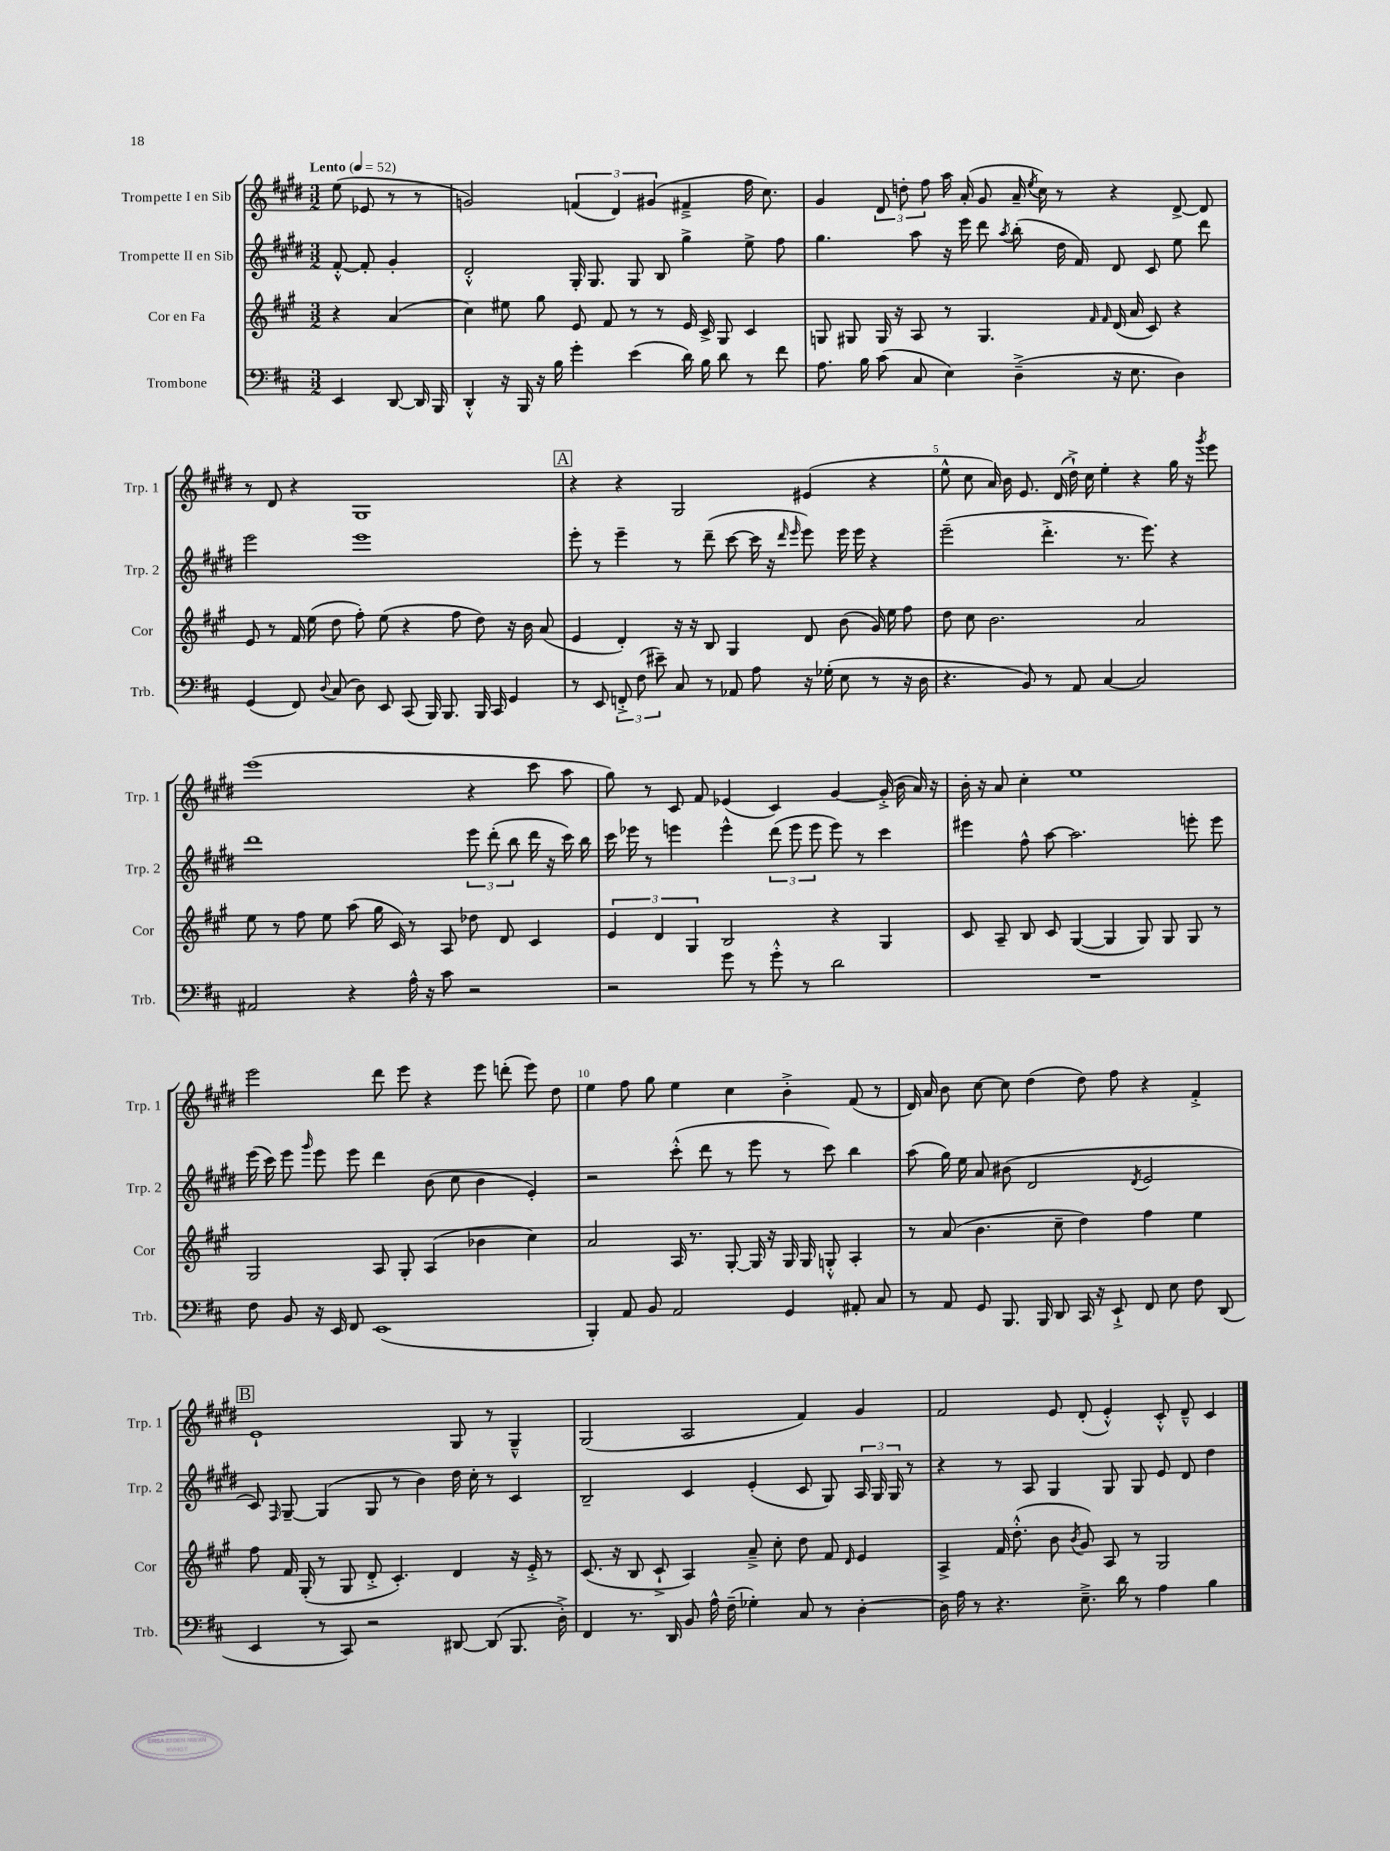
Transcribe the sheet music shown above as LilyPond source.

<<
\new StaffGroup <<
\new Staff = "s0" \with { instrumentName = "Trompette I en Sib" shortInstrumentName = "Trp. 1" } {
    \clef treble \key e \major \numericTimeSignature \time 3/2 \partial 2 \tempo "Lento" 4 = 52
    \autoBeamOff e''8( ees'8 r8 r8 |
    g'2) \tuplet 3/2 { f'4( dis'4) gis'4( } fis'4---> fis''16 cis''8.) |
    gis'4 \tuplet 3/2 { dis'8 d''8-. fis''8 } a''16 a'16-.( gis'8 a'16-- \acciaccatura { e''8 } cis''16) r8 r4 dis'8~-> dis'8 |
    r8 dis'8 r4 gis1 |
    \mark \markup { \box "A" } r4 r4 gis2 eis'4( r4 |
    e''8-^ cis''8 a'16) b'16 e'8. dis'16( dis''16-!->) cis''16 e''4-. r4 gis''16 r16 \acciaccatura { gis'''8 } e'''8 |
    e'''1( r4 cis'''8 a''8 |
    gis''8) r8 cis'8 fis'8 ees'4( cis'4) gis'4~ gis'16-.->( b'16 a'16) r16 |
    b'16-. r16 a'8 cis''4-. e''1 |
    e'''2 dis'''8 e'''8 r4 e'''8 d'''8-.( e'''8) dis''8 |
    e''4 fis''8 gis''8 e''4 cis''4 b'4-.-> fis'8( r8 |
    dis'16) a'16 b'8 cis''8~ cis''8 dis''4( dis''8) fis''8 r4 fis'4-.-> |
    \mark \markup { \box "B" } e'1-! gis8 r8 gis4---^ |
    gis2( a2 fis'4) gis'4 |
    fis'2 e'8 dis'8-.( e'4-.-^) cis'8-.-^ dis'8---^ cis'4 \bar "|." |
}
\new Staff = "s1" \with { instrumentName = "Trompette II en Sib" shortInstrumentName = "Trp. 2" } {
    \clef treble \key e \major \numericTimeSignature \time 3/2 \partial 2
    \autoBeamOff fis'8~-.-^ fis'8-. gis'4-. |
    dis'2-.-^ gis16-. gis8. gis8 b8 gis''4-> e''8-> fis''8 |
    gis''4. a''8 r16 e'''16 dis'''8 \acciaccatura { a''8 } b''8-.( dis''16 fis'16) dis'8 cis'8 e''8 dis'''8 |
    e'''2 e'''1 |
    \mark \markup { \box "A" } e'''8-. r8 e'''4-- r8 dis'''8--( cis'''8~ cis'''16 r16 \grace { dis'''16 e'''16 } e'''8) e'''16 e'''16 r4 |
    e'''2--( dis'''4.-.-> r8. e'''8.) r4 |
    dis'''1 \tuplet 3/2 { e'''8 dis'''8-.( b''8 } dis'''16 r16 cis'''16) b''16 |
    cis'''16 ees'''16 r8 e'''4 e'''4-^ \tuplet 3/2 { dis'''8( e'''8 e'''8 } e'''8) r8 cis'''4 |
    eis'''4 fis''8-^ a''8~ a''2. e'''8-. e'''8 |
    e'''16( cis'''16) e'''8 \grace { gis'''16 } e'''8 e'''8 dis'''4 b'8( cis''8 b'4 e'4-.) |
    r2 cis'''8-.-^( dis'''8 r8 e'''8 r8 cis'''8) b''4 |
    a''8( gis''16) e''16 a'8 bis'8( dis'2 \acciaccatura { dis'8 } e'2 |
    \mark \markup { \box "B" } cis'8) \grace { fis16 } gis8~-- gis4( gis8 r8 b'4) dis''16 cis''16-. r8 cis'4 |
    b2-- cis'4 e'4-.( cis'8 gis8) \tuplet 3/2 { a16 gis16 gis16 } r8 |
    r4 r8 a8 gis4 gis8 gis8 e'8 dis'8 dis''4 \bar "|." |
}
\new Staff = "s2" \with { instrumentName = "Cor en Fa" shortInstrumentName = "Cor" } {
    \clef treble \key a \major \numericTimeSignature \time 3/2 \partial 2
    \autoBeamOff r4 a'4( |
    cis''4) eis''8 gis''8 e'8 fis'8 r8 r8 e'16 cis'16-> gis8 cis'4 |
    g8 gis8 gis16 r16 a8 r8 gis4. \grace { fis'16 fis'16 } d'16( a'16 cis'8) r4 |
    e'8 r8 fis'16 e''16( d''8 fis''8-.) e''8( r4 fis''8 d''8) r16 b'16 a'8( |
    \mark \markup { \box "A" } e'4 d'4-.) r16 r16 b8 gis4 d'8 b'8( gis'16) e''16 fis''8 |
    d''8 cis''8 b'2. a'2 |
    e''8 r8 fis''8 e''8 a''8( gis''16 cis'16) r8 a8 des''8 d'8 cis'4 |
    \tuplet 3/2 { e'4 d'4 gis4 } b2 r4 gis4 |
    cis'8 a8-- b8 cis'8 gis4~( gis4 gis8) gis8 gis8 r8 |
    gis2 a8 gis8-. a4( bes'4 cis''4) |
    a'2 a16 r8. gis8~-. gis16 r16 gis16 gis16 g8-.-^ a4-. |
    r8 a'8( b'4. cis''8-- d''4) fis''4 e''4 |
    \mark \markup { \box "B" } fis''8 fis'16 gis16-.( r8 gis8 d'8-.-> cis'4.-.) d'4 r16 e'16-.-> r8 |
    cis'8.( r16 b8 cis'8-!-> a4) a'8---> cis''8-. d''8 fis'8 \grace { d'16 } e'4 |
    a4-> fis'16 d''8.-.-^( b'8 \acciaccatura { b'8 } gis'8) a8 r8 gis2 \bar "|." |
}
\new Staff = "s3" \with { instrumentName = "Trombone" shortInstrumentName = "Trb." } {
    \clef bass \key d \major \numericTimeSignature \time 3/2 \partial 2
    \autoBeamOff e,4 d,8~ d,16 b,,16 |
    d,4-.-^ r16 b,,16 r16 b16 g'4-. e'4( d'16) b16 d'8 r8 fis'8 |
    a8. b16 cis'8( cis8 e4) d4--->( r16 e8. d4) |
    g,4( fis,8) \appoggiatura { d8 } cis8( d8) e,8 cis,8( b,,16) b,,8. b,,16 cis,16 g,4 |
    \mark \markup { \box "A" } r8 e,8 \tuplet 3/2 { f,8-.-> fis8( eis'8--) } cis8 r8 aes,8 a8 r16 ges16-.( e8 r8 r16 d16 |
    r4. b,8) r8 a,8 cis4~ cis2 |
    ais,2 r4 a16-^ r16 cis'8 r2 |
    r2 g'8 r8 g'8-.-^ r8 d'2 |
    R1. |
    fis8 b,8 r16 e,16 fis,8 e,1( |
    b,,4-.) a,8 b,8 a,2 g,4 ais,8-. cis8 |
    r8 a,8 g,8 b,,8. b,,16 d,8 cis,16 r16 e,8-!-> fis,8 e8 fis8 d,8( |
    \mark \markup { \box "B" } e,4 r8 cis,8) r2 dis,8~ dis,8( b,,8. d16-.->) |
    fis,4 r8. d,16 b,8 a16-^ fis16--( ges4-.) cis8 r8 d4~-. |
    d16 a16 r8 r4. e8.---> d'16 r8 a4 b4 \bar "|." |
}
>>
>>
\layout { \context { \Score \override BarNumber.break-visibility = ##(#f #t #t) barNumberVisibility = #(every-nth-bar-number-visible 5) } }
